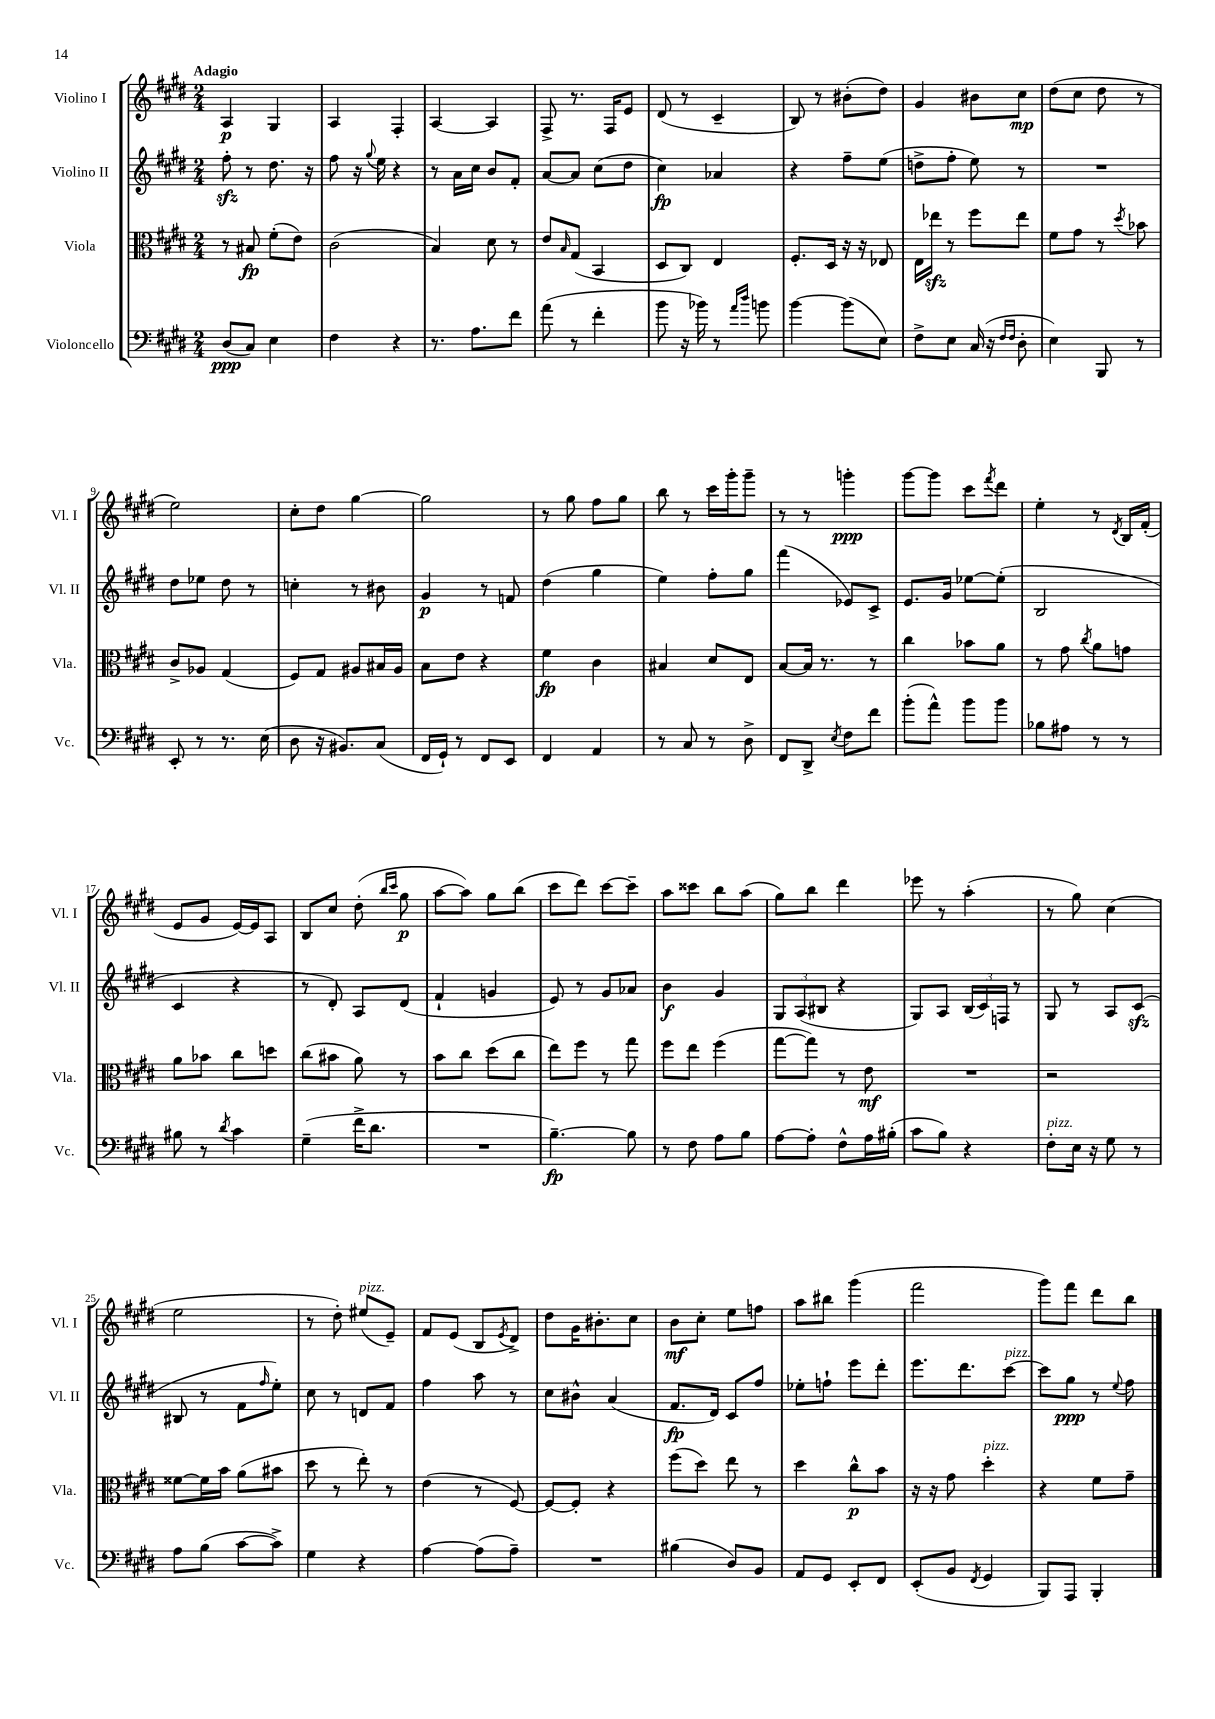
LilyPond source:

<<
\new StaffGroup <<
\new Staff = "s0" \with { instrumentName = "Violino I" shortInstrumentName = "Vl. I" } {
    \clef treble \key e \major \numericTimeSignature \time 2/4 \tempo "Adagio"
    a4\p gis4 |
    a4 fis4-. |
    a4~ a4 |
    fis8-> r8. fis16 e'8 |
    dis'8( r8 cis'4-- |
    b8) r8 bis'8-.( dis''8) |
    gis'4 bis'8 cis''8\mp |
    dis''8( cis''8 dis''8 r8 |
    e''2) |
    cis''8-. dis''8 gis''4~ |
    gis''2 |
    r8 gis''8 fis''8 gis''8 |
    b''8 r8 cis'''16 gis'''16-. gis'''8-- |
    r8 r8 g'''4-.\ppp |
    gis'''8~ gis'''8 cis'''8 \acciaccatura { fis'''8 } dis'''8 |
    e''4-. r8 \acciaccatura { dis'8 } b16 fis'16-.( |
    e'8 gis'8 e'16~) e'16 a8 |
    b8 cis''8 dis''8-.( \grace { b''16 cis'''16 } gis''8\p |
    a''8~ a''8) gis''8 b''8( |
    cis'''8 dis'''8) cis'''8~ cis'''8-- |
    a''8 cisis'''8 b''8 a''8( |
    gis''8) b''8 dis'''4 |
    ees'''8 r8 a''4-.( |
    r8 gis''8) cis''4( |
    e''2 |
    r8 dis''8-.) eis''8^\markup { \italic "pizz." }( e'8--) |
    fis'8 e'8( b8 \acciaccatura { e'8 } dis'8->) |
    dis''8 gis'16 bis'8.-. cis''8 |
    b'8\mf cis''8-. e''8 f''8 |
    a''8 bis''8 gis'''4( |
    fis'''2 |
    gis'''8) fis'''8 dis'''8 b''8 \bar "|." |
}
\new Staff = "s1" \with { instrumentName = "Violino II" shortInstrumentName = "Vl. II" } {
    \clef treble \key e \major \numericTimeSignature \time 2/4
    fis''8-.\sfz r8 dis''8. r16 |
    fis''8 r16 \appoggiatura { gis''8 } e''16 r4 |
    r8 a'16 cis''16 b'8 fis'8-. |
    a'8~ a'8 cis''8( dis''8 |
    cis''4\fp) aes'4 |
    r4 fis''8-- e''8( |
    d''8-> fis''8-. e''8) r8 |
    R2 |
    dis''8 ees''8 dis''8 r8 |
    c''4-. r8 bis'8 |
    gis'4\p r8 f'8 |
    dis''4( gis''4 |
    e''4) fis''8-. gis''8 |
    fis'''4( ees'8) cis'8-> |
    e'8. gis'16 ees''8~ ees''8-.( |
    b2 |
    cis'4 r4 |
    r8 dis'8-.) a8 dis'8( |
    fis'4-! g'4 |
    e'8) r8 gis'8 aes'8 |
    b'4\f gis'4 |
    \tuplet 3/2 { gis8 a8( bis8 } r4 |
    gis8) a8 \tuplet 3/2 { b16( cis'16) f16 } r8 |
    gis8 r8 a8 cis'8\sfz( |
    bis8 r8 fis'8 \grace { fis''16 } e''8-.) |
    cis''8 r8 d'8 fis'8 |
    fis''4 a''8 r8 |
    cis''8 bis'8-^ a'4( |
    fis'8.\fp dis'16) cis'8 fis''8 |
    ees''8-. f''8-! e'''8 dis'''8-. |
    e'''8. dis'''8. cis'''8~^\markup { \italic "pizz." } |
    cis'''8 gis''8\ppp r8 \appoggiatura { e''8 } fis''8 \bar "|." |
}
\new Staff = "s2" \with { instrumentName = "Viola" shortInstrumentName = "Vla." } {
    \clef alto \key e \major \numericTimeSignature \time 2/4
    r8 bis8\fp fis'8-.( e'8) |
    cis'2( |
    b4) dis'8 r8 |
    e'8 \grace { b16 } gis8( b,4 |
    dis8 cis8) e4 |
    fis8.-. dis16 r16 r16 ees8 |
    e16 ees''16\sfz r8 fis''8 ees''8 |
    fis'8 gis'8 r8 \acciaccatura { dis''8 } bes'8 |
    cis'8-> aes8 gis4( |
    fis8) gis8 ais8 bis16 ais16 |
    b8 e'8 r4 |
    fis'4\fp cis'4 |
    bis4 dis'8 e8 |
    b8~ b16 r8. r8 |
    cis''4 bes'8 a'8 |
    r8 gis'8 \acciaccatura { cis''8 } a'8 g'8 |
    a'8 bes'8 cis''8 d''8 |
    cis''8( bis'8 a'8) r8 |
    b'8 cis''8 dis''8( cis''8 |
    e''8) fis''8 r8 gis''8 |
    fis''8 e''8 fis''4( |
    gis''8~ gis''8) r8 e'8\mf |
    R2 |
    r2 |
    fisis'8~ fisis'16 b'16 a'8( bis'8 |
    dis''8 r8 e''8-.) r8 |
    e'4( r8 fis8~) |
    fis8~ fis8-. r4 |
    fis''8( dis''8) e''8 r8 |
    dis''4 cis''8-^\p b'8 |
    r16 r16 gis'8 dis''4-.^\markup { \italic "pizz." } |
    r4 fis'8 gis'8-- \bar "|." |
}
\new Staff = "s3" \with { instrumentName = "Violoncello" shortInstrumentName = "Vc." } {
    \clef bass \key e \major \numericTimeSignature \time 2/4
    dis8\ppp( cis8) e4 |
    fis4 r4 |
    r8. a8. fis'8 |
    a'8( r8 fis'4-. |
    b'8 r16 bes'16) r8 \grace { a'16 dis''16 } b'8 |
    b'4~ b'8( e8) |
    fis8-> e8 cis16( r16 \grace { fis16 fis16 } dis8-. |
    e4) b,,8 r8 |
    e,8-. r8 r8. e16( |
    dis8 r16 bis,8.) cis8( |
    fis,16 gis,16-!) r8 fis,8 e,8 |
    fis,4 a,4 |
    r8 cis8 r8 dis8-> |
    fis,8 dis,8-> \acciaccatura { e8 } fis8 fis'8 |
    b'8-.( a'8-^) b'8 b'8 |
    bes8 ais8 r8 r8 |
    bis8 r8 \acciaccatura { dis'8 } cis'4 |
    gis4--( fis'16-> dis'8. |
    R2 |
    b4.~--\fp) b8 |
    r8 fis8 a8 b8 |
    a8~ a8-. fis8-^ a16 bis16-.( |
    cis'8 b8) r4 |
    fis8-.^\markup { \italic "pizz." } e16 r16 gis8 r8 |
    a8 b8( cis'8~ cis'8->) |
    gis4 r4 |
    a4~ a8( a8--) |
    R2 |
    bis4( dis8) b,8 |
    a,8 gis,8 e,8-. fis,8 |
    e,8-.( b,8 \acciaccatura { fis,8 } gis,4 |
    b,,8) a,,8 b,,4-. \bar "|." |
}
>>
>>
